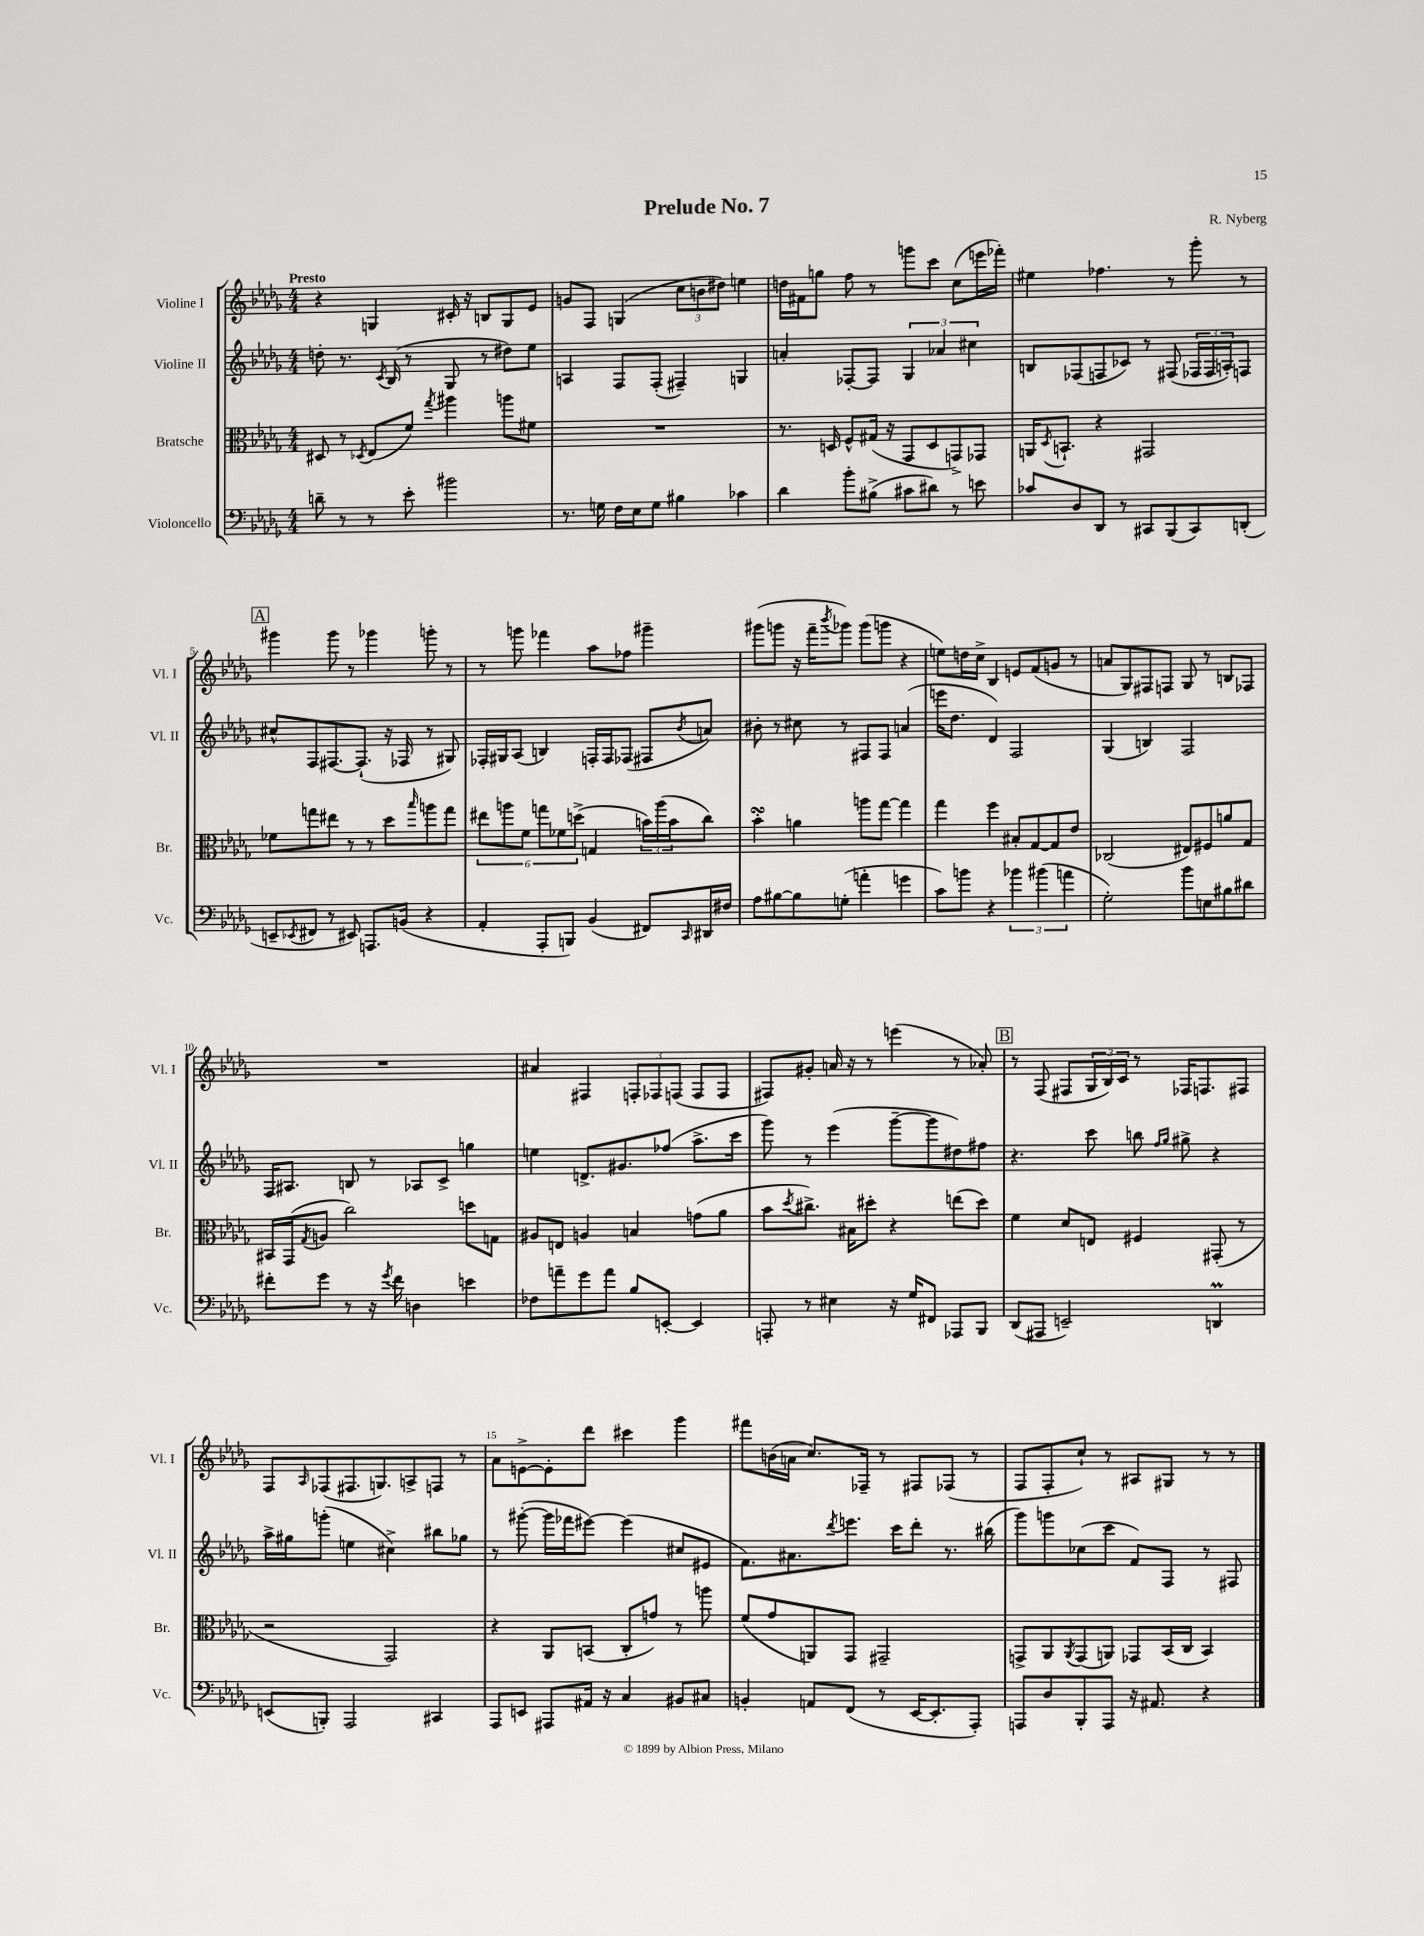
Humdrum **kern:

**kern	**kern	**kern	**kern
*part4	*part3	*part2	*part1
*staff4	*staff3	*staff2	*staff1
*I"Violoncello	*I"Bratsche	*I"Violine II	*I"Violine I
*I'Vc.	*I'Br.	*I'Vl. II	*I'Vl. I
*clefF4	*clefC3	*clefG2	*clefG2
*k[b-e-a-d-g-]	*k[b-e-a-d-g-]	*k[b-e-a-d-g-]	*k[b-e-a-d-g-]
*M4/4	*M4/4	*M4/4	*M4/4
=1	=1	=1	=1
!	!	!	!LO:TX:a:B:t=Presto
8dn~\	8D#X/	8ddn'\	4r
8r	8r	8.r	.
.	8qD-X/	.	.
8r	(8E-/L	.	4Gn/
.	.	8qc/	.
.	.	(16B-/	.
8e-'\	8f/J)	8r	.
.	8qgg-/	.	.
2b#X\	4aa#X\	8G-/	16c#X'/
.	.	.	16r
.	.	8r	8Bn/L
.	8aan\L	8dd#X\L)	8G/
.	8f#X\J	8ee-\J	8e-/J
=2	=2	=2	=2
8.r	1r	4An/	8gn/L
.	.	.	8F/J
16Gn\	.	.	.
16F\LL	.	8F/L	(4Gn/
16E-\J	.	.	.
8G\J	.	(8F'/J	.
4B#X\	.	4F#X~/)	12cc\L
.	.	.	12bn\
.	.	.	12dd#X\J)
4c-X\	.	4Gn/	4een\
=3	=3	=3	=3
4d-\	8.r	4an'/	16ddn\LL
.	.	.	16f#X\J
.	.	.	8ggn\J
.	16Dn/	.	.
8b-'\L	8F^^/L	[8F-X'/L	8ff\
(8B#X^\J	(16G#X/Jk	8F-/J]	8r
.	16r	.	.
8c#X\L	8GG-/L	6G-/	8gggn\L
8d#X\J)	8D/	.	8ccc\J
.	.	6a-X/	.
8r	8GGn^/)	.	(8cc\L
.	.	6cc#X\	.
8en\	8GG-X/J	.	16eeen\L
.	.	.	16fff-X'\JJ)
=4	=4	=4	=4
8c-X/L	16AAn/KL	8Bn/L	4ee#X\
.	8qD-/	.	.
.	8.BBn`/J	.	.
8D-/	.	(8F-X/	.
8DD-/J	4r	8Fn/	4.ff-X\
8r	.	8c-X/J)	.
8CC#X/L	2GG#X/	8r	.
(8BBB-/	.	(8F#X/	8r
8CC#/)	.	24F-X/LL	8ggg-'\
.	.	24F-/	.
.	.	24An'/J)	.
(8DDn'/J	.	8Fn/J	8r
!!LO:LB:g=z
!!LO:REH:place=s1:t=A
=5	=5	=5	=5
8EEn~/L	8f-X\L	8cc#X^^/L	4ggg#X\
8qEE-X/	.	.	.
8FF#X/J	8ggn\	8F/	.
8r	8ee#X\J	[8.F#X/	8ggg#\
8EE#X/)	8r	.	8r
.	.	(8.F#`/J]	.
8.AAAn/L	8r	.	4ggg-X\
.	8dd-\L	16r	.
(16BBn/Jk	.	16F-X/	.
.	16qqbb-/	.	.
4r	8aan\	8r	8gggn'\
.	8gg\J	8G#X/)	8r
=6	=6	=6	=6
4AA-'/	12ee#X\L	16F-X'/LL	8r
.	.	16G#X/J	.
.	12aan\	.	.
.	.	(8A-/J	8gggn\
.	12f\J	.	.
8AAA-'/L	12ggn\L	4Bn/)	4fff-X\
.	12f-X\	.	.
8BBBn/J)	.	.	.
.	(12ddn^\J	.	.
(4BB-/	4Gn/	16Fn'/LL	8aa-\L
.	.	16F/J	.
.	.	(8F-X/J	8ff-X\J
8FF#X/L)	24bn\LL)	8F#X/L	4ggg#X~\
.	(24aa\	.	.
.	24b\J	.	.
16qqCC/	.	8qb-/	.
16DD#X/L	8cc\J)	8an/J)	.
16F#X/JJ	.	.	.
=7	=7	=7	=7
8A-\L	4b-sSSS'\	8b#X'\	(8ggg#X\L
[8B#X\	.	8r	8gggn\J
8B#\]	4an\	8cc#X\	16r
.	.	.	16fff~\KL
.	.	.	8qbbb-/
(8Gn'\J	.	8r	8ggg-X\J)
4an'\	8aan\L	8F#X/L	(8ggg-\L
.	[8gg-\J	8F#/J	8gggn\J
4gn\	4gg-\]	(4an/	4r
=8	=8	=8	=8
8c\L)	4gg-\	16eeen\KL	8een\L)
.	.	8.dd-\J	.
8bn\J	.	.	16ddn\L
.	.	.	16cc^\JJ
4r	4ff\	4d-/)	4B-/
6b-X\	8B#X'/L	2F/	8en/L
.	[8G-/	.	(8f/
(6b#X\	.	.	.
.	8G-/]	.	8gn/J
6an\	.	.	.
.	8e-/J	.	8r
=9	=9	=9	=9
2G-'\)	(2C-X/	(4G-/	8an/L
.	.	.	8G-/)
.	.	4Bn/)	8F#X/
.	.	.	8Fn/J
8b-\L	8E#X/L)	2F/	8G-/
8En\	8F#X/	.	8r
8B#X\	8an/	.	8Bn/L
8d#X\J	8G-/J	.	8F-X/J
!!LO:LB:g=z
=10	=10	=10	=10
8f#X'\L	16BB#X/LL	16F/KL	1r
.	(16GG-/J	8.A#X/J	.
.	8qG-/	.	.
8g-\J	8An/J	.	.
8r	2cc\)	8Bn/	.
16r	.	8r	.
8qg-/	.	.	.
16f#\	.	.	.
4Dn\	.	8A-X/L	.
.	.	8c^/J	.
4en\	8ddn\L	4ggn\	.
.	8Gn\J	.	.
=11	=11	=11	=11
8F-X\L	8A#X/L	4een\	4a#X/
8an~\	8En/J	.	.
8g-\	4An/	8.dn^/L	4F#X/
8a\J	.	.	.
.	.	8.g#X/	.
8B-/L	4Bn/	.	12Fn'/L
.	.	.	12F-X/
[8EEn'/J	.	(8ff-X/J	.
.	.	.	(12Fn/J
4EE/]	(8gn\L	8.aa-^\L	8F/L
.	8a-\J	.	8F/J
.	.	16ccc\Jk	.
=12	=12	=12	=12
8AAAn'/	8b-\L	8ggg-\)	8F#X/L)
.	8qdd-/	.	.
8r	8.cc#X^\J)	8r	8g#X'/J
4E#X\	.	(4eee-\	16an/
.	16B#X\KL	.	16r
.	8dd#X'\J	.	8r
16r	4r	[8ggg-~\L	(4eeen\
16G-/KL	.	.	.
8FF#X/J	.	8ggg-\]	.
8AAA-X/L	(8een\L	8dd#X\)	8r
8BBB-/J	8dd#\J)	8ff#X\J	8a-X'/)
!!LO:REH:place=s1:t=B
=13	=13	=13	=13
(8DD-/L	4f\	4.r	8r
8AAA#X/J	.	.	(8F/
2EEn~/)	8d-/L	.	8F#X/L
.	8En/J	8ccc\	24G-/L
.	.	.	24B-/)
.	.	.	24c/JJ
.	4F#X/	8bbn\	8r
.	.	16qqff/LL	.
.	.	16qqgg-/JJ	.
.	.	8gg#X^\	16F-X/KL
.	.	.	8.Fn/
4DDnm/	(8GG#X'/	4r	.
.	8r	.	8F#X/J
!!LO:LB:g=z
=14	=14	=14	=14
(8EEn/L	2r	16aa-^\LL	8F/L
.	.	16gg#X\J	.
.	.	.	16qqA-/
8BBBn'/J)	.	(8gggn'\J	(8F-X/
2AAA-/	.	4een\	8.F#X/
.	.	.	8.Gn/)
.	2GG-/)	4cc#X^\)	.
.	.	.	8An^/
4CC#X/	.	8bb#X\L	8Fn/J
.	.	8gg-X\J	8r
=15	=15	=15	=15
8AAA-/L	4r	8r	8a-\L
8EEn/J	.	([8ggg#X'\	[8en^\
8AAA#X/L	8AA-/L	16ggg#\LL]	8e'\]
.	.	16fff-X\J	.
16AA#X/Jk	(8BBn/J	[8eee#X\J)	8ddd-\J
16r	.	.	.
4C/	8C'/L	(4eee#\]	4ccc#X\
.	8gn/J)	.	.
8BB#X/L	8r	8cc#X/L	4ggg-\
8C#X/J	8aan\	8e#X/J	.
=16	=16	=16	=16
4BBn'/	(8f/L	8.f\L)	8fff#X\L
.	8g-/	.	(16bn\L
.	.	8.a#X\	16an\JJ
8AAn/L	8AAn/)	.	8.cc/L)
.	.	8qddd-/	.
(8FF/J	8GG-/J	8.eeen\J	.
.	.	.	16F-X~/Jk
8r	2GG#X~/	.	8r
.	.	16ccc\KL	.
[16EE-/KL	.	8ddd-'\J	8F#X/L
8.EE-'/]	.	.	.
.	.	8.r	(8F-X/J
8AAA-'/J)	.	.	8r
.	.	(16bb#X\	.
=17	=17	=17	=17
8AAAn/L	8GGn^/L	8ggg-\L)	8F/L
8D-/	8AA-/	8gggn\	8F'/
.	8qAA-/	.	.
8BBB-'/	(8GG/	(8cc-X\	8cc`/J)
8AAA/J	8AAn/J)	8ccc\J	8r
16r	8GG-X/L	8f/L)	8A#X/L
8.AA#X/	.	.	.
.	(16BB-/L	8F/J	8G#X/J
.	16C/JJ	.	.
4r	4BB-/)	8r	8r
.	.	8F#X/	8r
==	==	==	==
*-	*-	*-	*-
